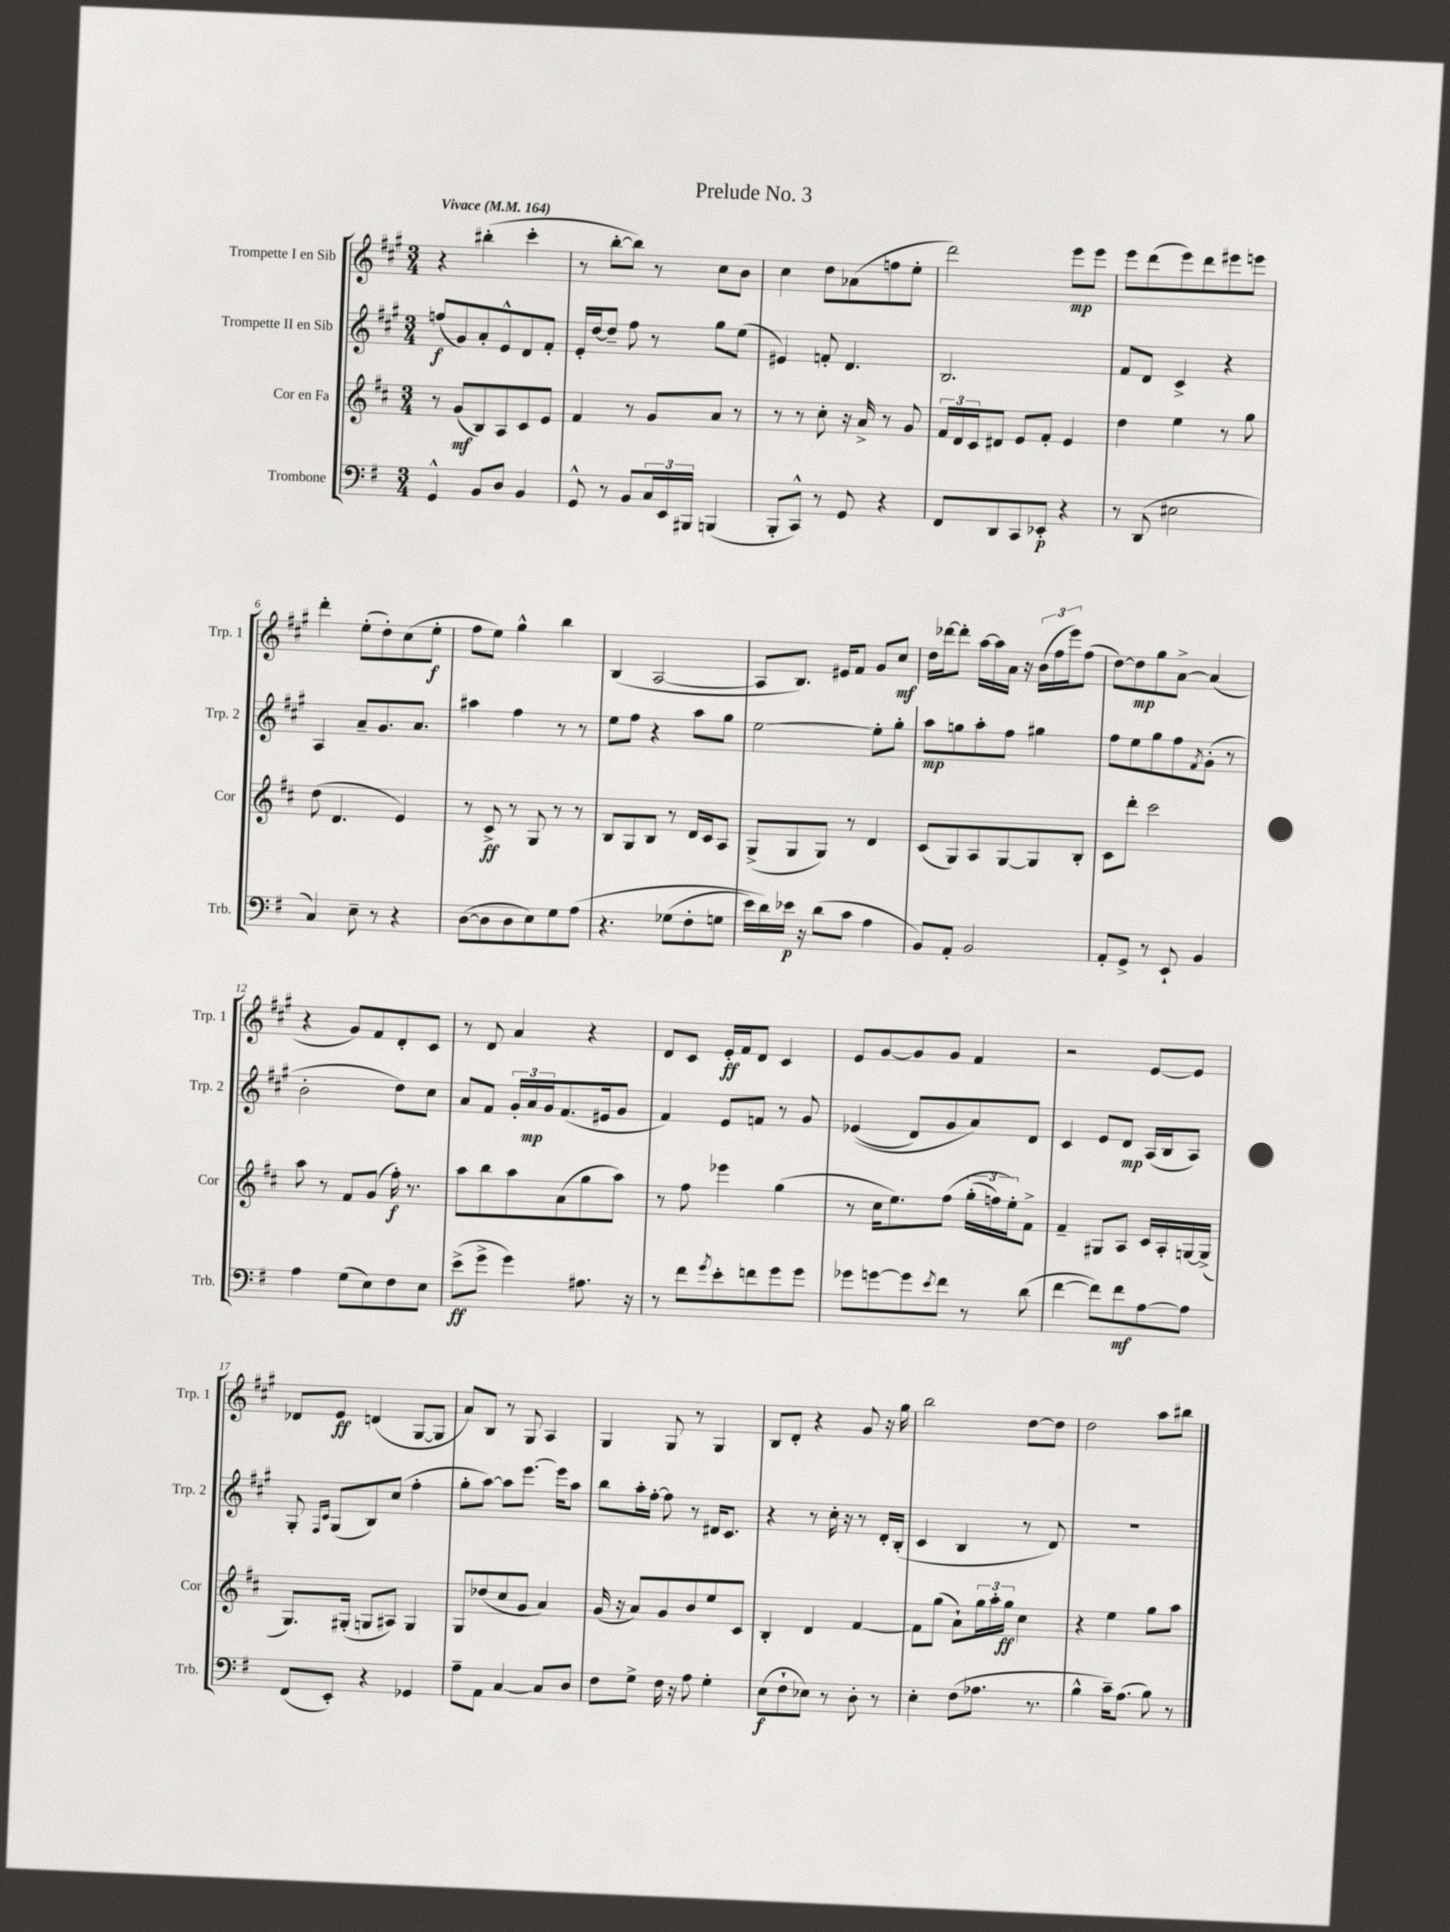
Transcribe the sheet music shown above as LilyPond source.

\header { title = "Prelude No. 3" }
<<
\new StaffGroup <<
\new Staff = "s0" \with { instrumentName = "Trompette I en Sib" shortInstrumentName = "Trp. 1" } {
    \clef treble \key a \major \numericTimeSignature \time 3/4 \tempo "Vivace" 4 = 164
    r4 bis''4-.( cis'''4-. |
    r8 b''8~-. b''8) r8 cis''8 b'8 |
    cis''4 d''8 aes'8( f''8 e''8-. |
    d'''2) e'''8\mp e'''8 |
    e'''8 d'''8( e'''8) d'''8 eis'''8 e'''8 |
    d'''4-. e''8-.( d''8-.) cis''8( e''8-.\f |
    fis''8 e''8) gis''4-^ b''4 |
    b4( a2~ |
    a8 b8.) eis'16 fis'8 gis'8 cis''8\mf |
    d''16 des'''16~ des'''8-. a''16~ a''16 a'16 r16 \tuplet 3/2 { b'16( fis''16 e'''16) } fis''8( |
    d''8~) d''8\mp gis''8 a'8~-> a'4( |
    r4 gis'8) fis'8 d'8-. cis'8 |
    r8 d'8 a'4 r4 |
    d'8 cis'8 e'16-.\ff fis'16 d'8 cis'4 |
    e'8 gis'8~ gis'8 gis'8 fis'4 |
    r2 e'8~ e'8 |
    des'8 e'8\ff d'4( gis8~ gis8 |
    a'8) b8 r8 gis8 a4 |
    gis4 gis8 r8 gis4 |
    b8 d'8-. r4 gis'8 r16 gis''16 |
    b''2 d''8~ d''8 |
    d''2 a''8 bis''8 \bar "|." |
}
\new Staff = "s1" \with { instrumentName = "Trompette II en Sib" shortInstrumentName = "Trp. 2" } {
    \clef treble \key a \major \numericTimeSignature \time 3/4
    f''8\f( gis'8) a'8-. e'8-^ d'8 fis'8-. |
    e'16-. d''16~ d''8-- fis''8 r8 gis''8 e''8( |
    eis'4) f'8-. d'4. |
    b2. |
    fis'8 d'8 cis'4-> r4 |
    a4 a'8-- gis'8. a'8. |
    ais''4 fis''4 r8 r8 |
    e''8 fis''8 r4 a''8 gis''8 |
    e''2~ e''8-. gis''8-. |
    a''8\mp g''8 a''8-. fis''8 gis''4 |
    fis''8 e''8 gis''8 fis''8 \acciaccatura { fis'8 } gis'8-.( r8 |
    b'2-. d''8) cis''8 |
    a'8 fis'8 \tuplet 3/2 { gis'16-. a'16\mp gis'16 } fis'8.( eis'16 gis'8 |
    fis'4) e'8 f'8 r8 gis'8 |
    ees'4(\( d'8) gis'8 a'8\) d'8 |
    cis'4 e'8 d'8\mp a16( b16 a8) |
    gis8-. \grace { fis16 cis'16 } gis8( b8) cis''8( fis''4-. |
    gis''8-. a''8~) a''8 e'''8.~ e'''16 a''8 |
    b''8 a''16-. fis''16~-. fis''8 r8 dis'16 cis'8. |
    r4 r8 cis''16-. r16 r8 d'16-. b16-.( |
    cis'4 b4 r8 d'8) |
    R2. \bar "|." |
}
\new Staff = "s2" \with { instrumentName = "Cor en Fa" shortInstrumentName = "Cor" } {
    \clef treble \key d \major \numericTimeSignature \time 3/4
    r8 g'8\mf( b8) a8 cis'8 e'8 |
    fis'4 r8 g'8 a'8 r8 |
    r8 r8 cis''8-. r16 a'16-> r8 g'8 |
    \tuplet 3/2 { fis'16 d'16 cis'16 } dis'8 e'8 fis'8-. e'4 |
    d''4 e''4 r8 g''8 |
    d''8( d'4. e'4) |
    r8 cis'8->\ff r8 g8 r8 r8 |
    b8 g8 b8 r8 d'16 cis'16 a8 |
    g8->( g8 g8) r8 d'4 |
    cis'8( g8) a8 g8~ g8 b8-. |
    cis'8 d'''8-. cis'''2 |
    a''8 r8 fis'8 g'8( fis''16-.\f) r8. |
    a''8 b''8 a''8 a'8( g''8 a''8) |
    r8 fis''8 ees'''4 g''4( |
    r8 cis''16 e''8.) fis''8\( \tuplet 3/2 { g''16-.( f''16) e''16-.\) } fis'8-> |
    fis'4-- gis8 a8 cis'16 a16-. g16~ g16->( |
    g8.) gis16-.( g8 ais8) g4 |
    g8 des''8( cis''8 g'8 a'4) |
    g'16( r16 a'8) g'8 b'8 e''8 cis'8 |
    b4-. d'4 fis'4~ |
    fis'8 g''8( a'8-!) \tuplet 3/2 { g''16 a''16-. g''16\ff } cis''4 |
    r4 e''4 g''8 a''8 \bar "|." |
}
\new Staff = "s3" \with { instrumentName = "Trombone" shortInstrumentName = "Trb." } {
    \clef bass \key g \major \numericTimeSignature \time 3/4
    g,4-^ b,8 d8 b,4 |
    g,8-^ r8 b,8 \tuplet 3/2 { c16 e,16 bis,,16 } b,,4( |
    b,,8-. c,8-^) r8 g,8 r4 |
    fis,8 d,8 c,8 ees,8-.\p r4 |
    r8 d,8( eis2 |
    c4) e8-- r8 r4 |
    d8~( d8 d8 e8) g8 a8\( |
    r4. ges8( fis8-. g8 |
    e'16) d'16\) ees'16\p r16 d'8( c'8 a4 |
    b,8) a,8-. b,2 |
    a,8-. g,8-> r8 e,8-! b,4 |
    a4 g8( e8) fis8 e8 |
    e'8->\ff( g'8-> g'4) ais8. r16 |
    r8 fis'8 \acciaccatura { g'8 } e'8-. f'8 g'8 g'8 |
    ges'8 g'8~ g'8 \acciaccatura { e'8 } fis'8 r8 d'8( |
    fis'4~ fis'8) fis'8\mf a8~ a8 |
    fis,8( e,8-.) r4 ges,4 |
    a8-- a,8 c4~ c8 d8 |
    fis8 g8-> fis16 r16 a8 g4-. |
    e8\f( fis8-! ees8) r8 d8-. r8 |
    e4-. fis8( aes8. r8. |
    b4-^ c'16--) a8.( b8) r8 \bar "|." |
}
>>
>>
